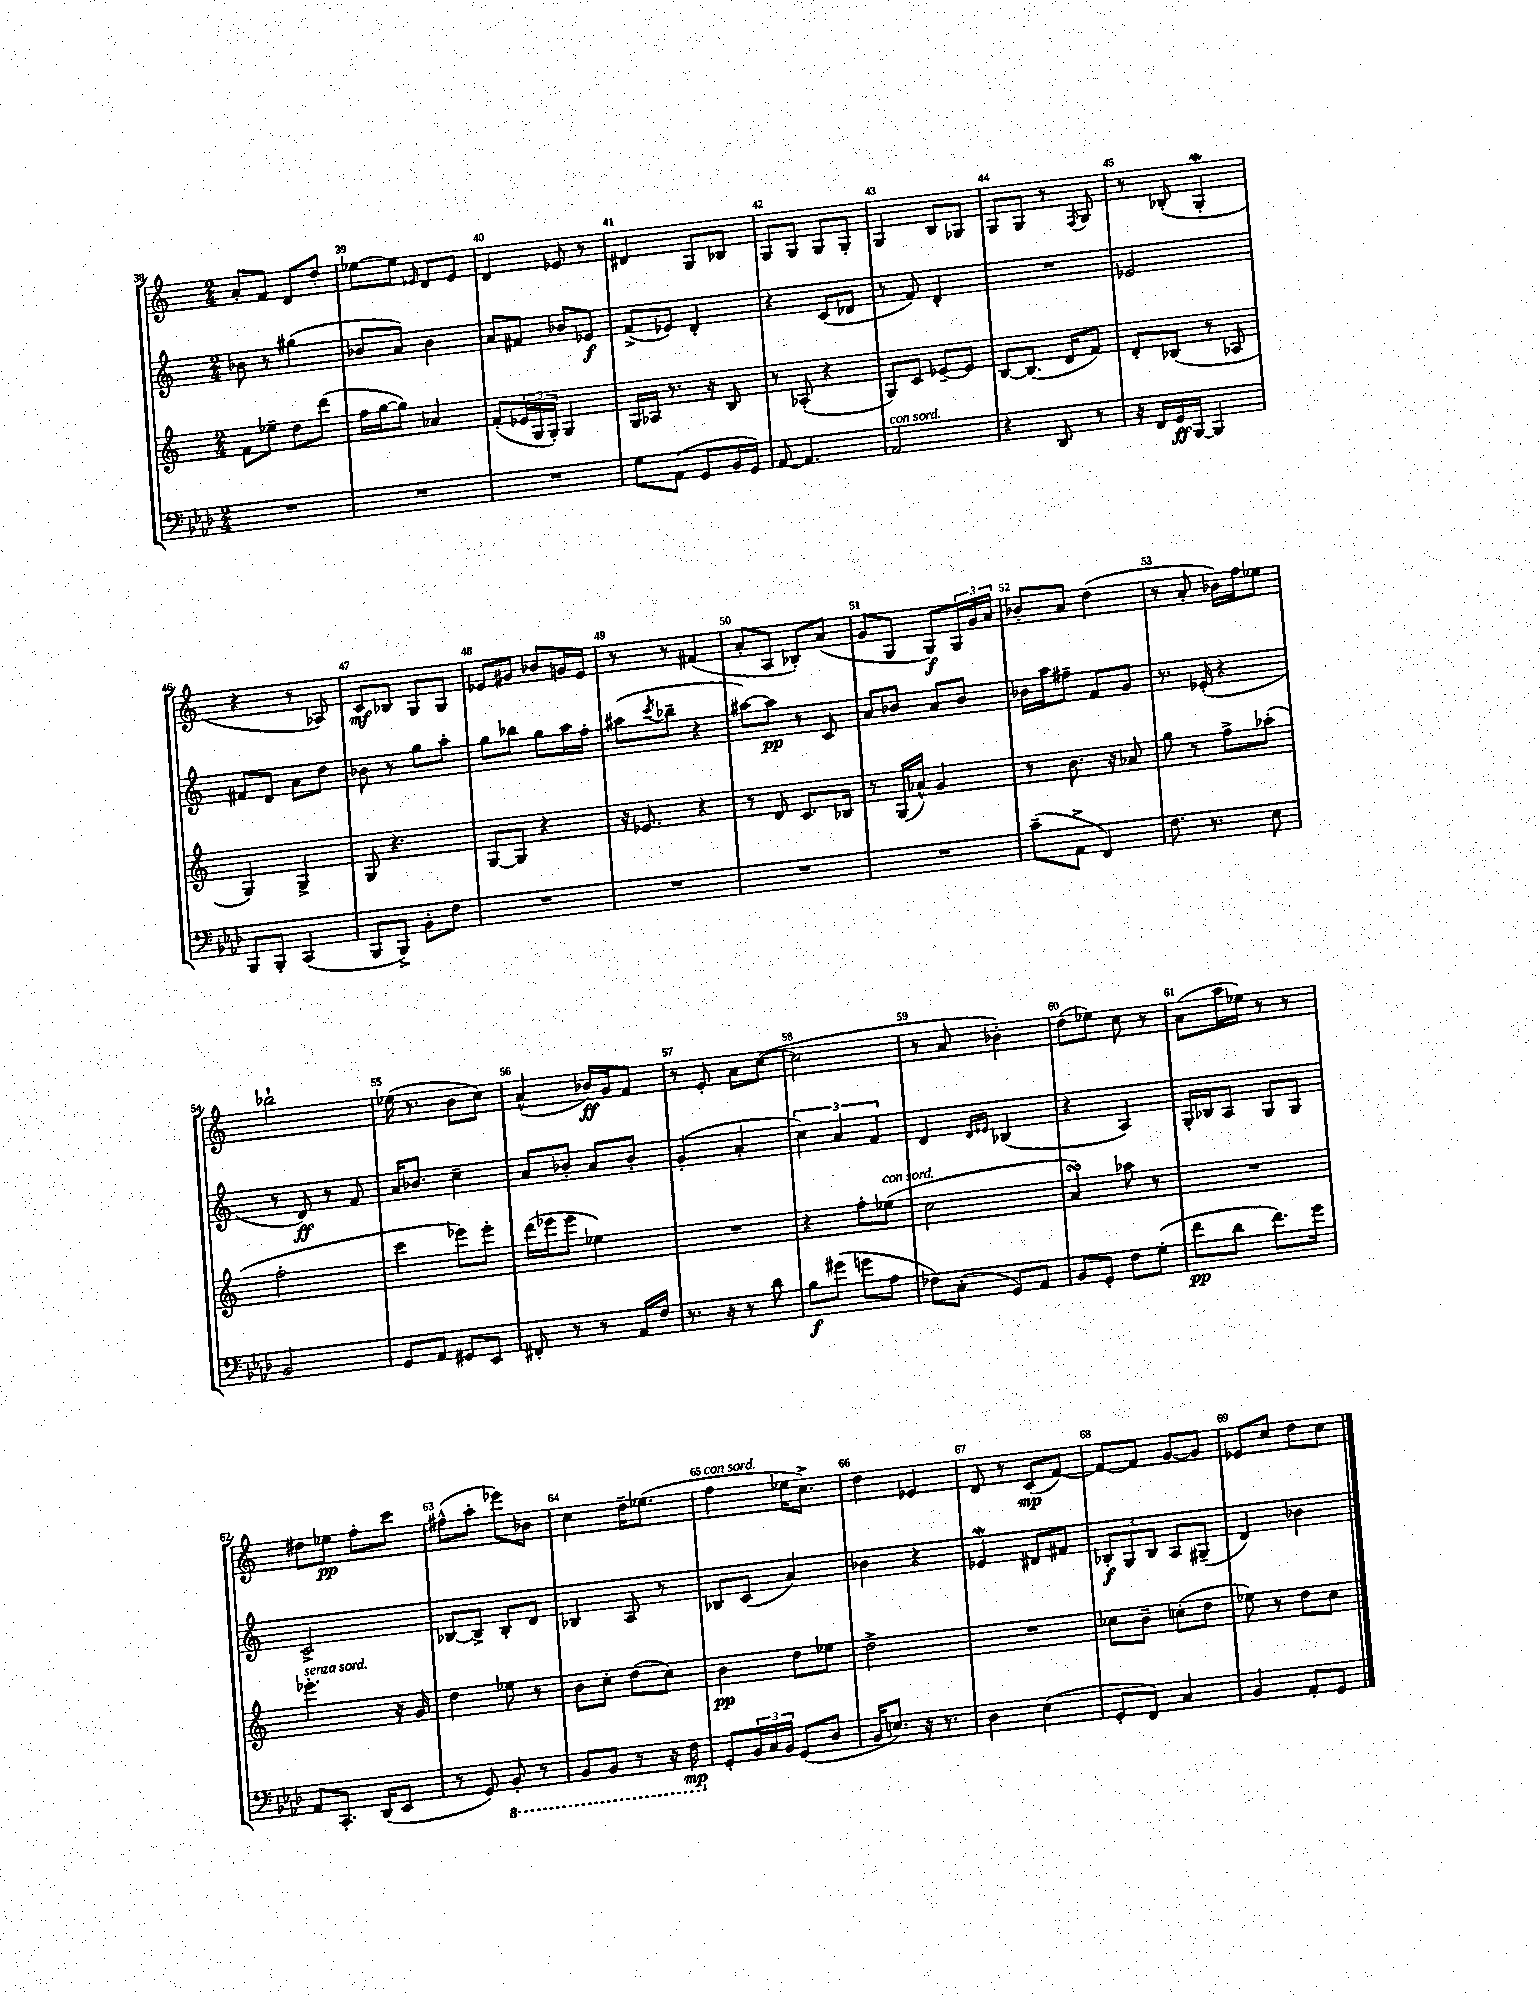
<<
\new StaffGroup <<
\new Staff = "s0" {
    \clef treble \key c \major \numericTimeSignature \time 2/4
    a'8-. f'8 d'8 d''8-. |
    ees''8~ ees''8 \grace { ees'16 } d'8 ees'8 |
    d'4 ees'8 r8 |
    dis'4 g8 bes8 |
    g8 g8 g8 g8-. |
    g4 b8 ges8 |
    g8 g8 r8 \acciaccatura { f8 } g8 |
    r8 bes8-.( g4-.\mordent |
    r4 r8 aes8) |
    c'8\mf bes8 g8 g8 |
    ees'8 gis'8 bes'8 g'16 ees'16 |
    r8 r8 fis'4( |
    a'8-. a8 bes8-.) a'8( |
    g'8 g8 g8\f) \tuplet 3/2 { g16 g'16 a'16 } |
    bes'8-. a'8 d''4( |
    r8 a'8-. bes'16) f''16 ees''8 |
    bes''2-! |
    ees''16( r8. b'8 c''8) |
    a'4-^( bes'16\ff) g'16 f'8 |
    r8 e'8-. a'8 c''8~( |
    c''2 |
    r8 a'8 bes'4-.) |
    d''8( ees''8) c''8 r8 |
    a'8( a''16 ees''16) r8 r8 |
    dis''8 ees''8\pp f''8-. c'''8 |
    fis''8-^( a''8-. ees'''8) bes'8 |
    c''4 d''16-- ees''8.( |
    f''4^\markup { \italic "con sord." } ees''16 c''8.->) |
    d''4 ees'4 |
    d'8 r8 c'8\mp( f'8~) |
    f'8~ f'8 g'8~ g'8 |
    ees'8 c''8 d''8 c''8 \bar "|." |
}
\new Staff = "s1" {
    \clef treble \key c \major \numericTimeSignature \time 2/4
    bes'8 r8 gis''4( |
    bes'8 a'8) bes'4 |
    a'8 fis'8 bes'8 ees'8\f |
    f'8->( ees'8) d'4-. |
    r4 c'8( des'8 |
    r8 f'8) d'4-. |
    R2 |
    ees'2 |
    fis'8 d'8 a'8 d''8 |
    bes'8 r8 g''8 a''8-. |
    g''8 bes''8 g''8 a''16 f''16-. |
    ais''8( \acciaccatura { c'''8 } bes''8-- r4 |
    ais''8~) ais''8\pp r8 c'8 |
    a'8 bes'8 a'8 bes'8 |
    bes'16 a''16 fis''8-- f'8 g'8 |
    r8. ees'16-.( r4 |
    r8 d'8\ff) r8 f'8 |
    a'16 bes'8. c''4-- |
    a'8 bes'8-. a'8 bes'8-. |
    g'4-.( a'4-. |
    \tuplet 3/2 { c''4) a'4 f'4 } |
    d'4 \grace { d'16 ees'16 } bes4( |
    r4 a4) |
    g16-. bes16 a8 g8 g8 |
    c'2-> |
    bes8~ bes8-> bes8-. d'8 |
    bes4 a8 r8 |
    bes8 c'8( a'4) |
    bes'4 r4 |
    ees'4\mordent dis'8 fis'8 |
    \tuplet 3/2 { bes8-.\f g8 bes8 } a8 gis8--( |
    d'4) bes'4 \bar "|." |
}
\new Staff = "s2" {
    \clef treble \key c \major \numericTimeSignature \time 2/4
    f'8 ees''8-- d''8 d'''8( |
    f''16 g''16~ g''8) aes'4 |
    f'8-.( \tuplet 3/2 { ees'16 g16 g16-.) } g4 |
    g16 aes16 r8. r16 b8 |
    r8 aes8-.( r4 |
    g8) c'8 ees'8~-- ees'8 |
    b8~ b8.( d'16 f'8) |
    d'8-. bes8( r8 aes8 |
    g4) g4-> |
    g8 r4. |
    g8~ g8 r4 |
    r16 ees'8. r4 |
    r8 d'8 c'8. bes16 |
    r8 g16( aes'16-^) g'4 |
    r8 b'8. r16 aes'8 |
    g''8 r8 f''8-> aes''8-.( |
    f''2-. |
    c'''4 ees'''8) ees'''8-. |
    d'''16( ees'''16 ees'''8 ees''4) |
    R2 |
    r4 f''8-. ees''8^\markup { \italic "con sord." }( |
    c''2 |
    a'4\turn) aes''8 r8 |
    R2 |
    ees'''4.-.^\markup { \italic "senza sord." } r16 g'16 |
    d''4 ees''8 r8 |
    b'8 c''8-. d''8( c''8) |
    b'4\pp d''8 ees''8 |
    d''2-> |
    R2 |
    ces''8 b'8-- c''8-.( d''8 |
    ees''8) r8 d''8 c''8 \bar "|." |
}
\new Staff = "s3" {
    \clef bass \key aes \major \numericTimeSignature \time 2/4
    R2 |
    R2 |
    R2 |
    g8 aes,8( g,8 bes,16 g,16) |
    aes,8~ aes,4. |
    aes,2^\markup { \italic "con sord." } |
    r4 des,8 r8 |
    r16 f,16 g,16\ff bes,,16~ bes,,4 |
    bes,,8 bes,,8-. c,4( |
    bes,,8 bes,,8->) bes,8-. f8 |
    R2 |
    R2 |
    R2 |
    R2 |
    c'8--( aes,8-> f,4) |
    f8. r8. ees8 |
    bes,2 |
    g,8 aes,8 gis,8 ees,8 |
    fis,8-. r8 r8 aes,16 f16 |
    r8. r16 r8 des'8 |
    bes8\f gis'8( g'8 aes8 |
    fes8) c8-.( g,8) aes,8 |
    bes,8 g,8-. f8 g8-.( |
    f'8\pp des'8 f'8.) g'16 |
    aes,8 c,8.-. des,16( ees,8 |
    r8 g,8) \ottava #-1 bes,,8-. r8 |
    bes,,8 bes,,8 r8 r16 f,16\mp \ottava #0 |
    g,8-. \tuplet 3/2 { bes,16 c16 bes,16 } g,8( des8 |
    bes,16 e8.) r16 r8. |
    des4 ees4( |
    g,8-. f,8) c4 |
    bes,4 aes,8-. g,8 \bar "|." |
}
>>
>>
\layout { \context { \Score currentBarNumber = #38 \override BarNumber.break-visibility = ##(#f #t #t) barNumberVisibility = #all-bar-numbers-visible } }
